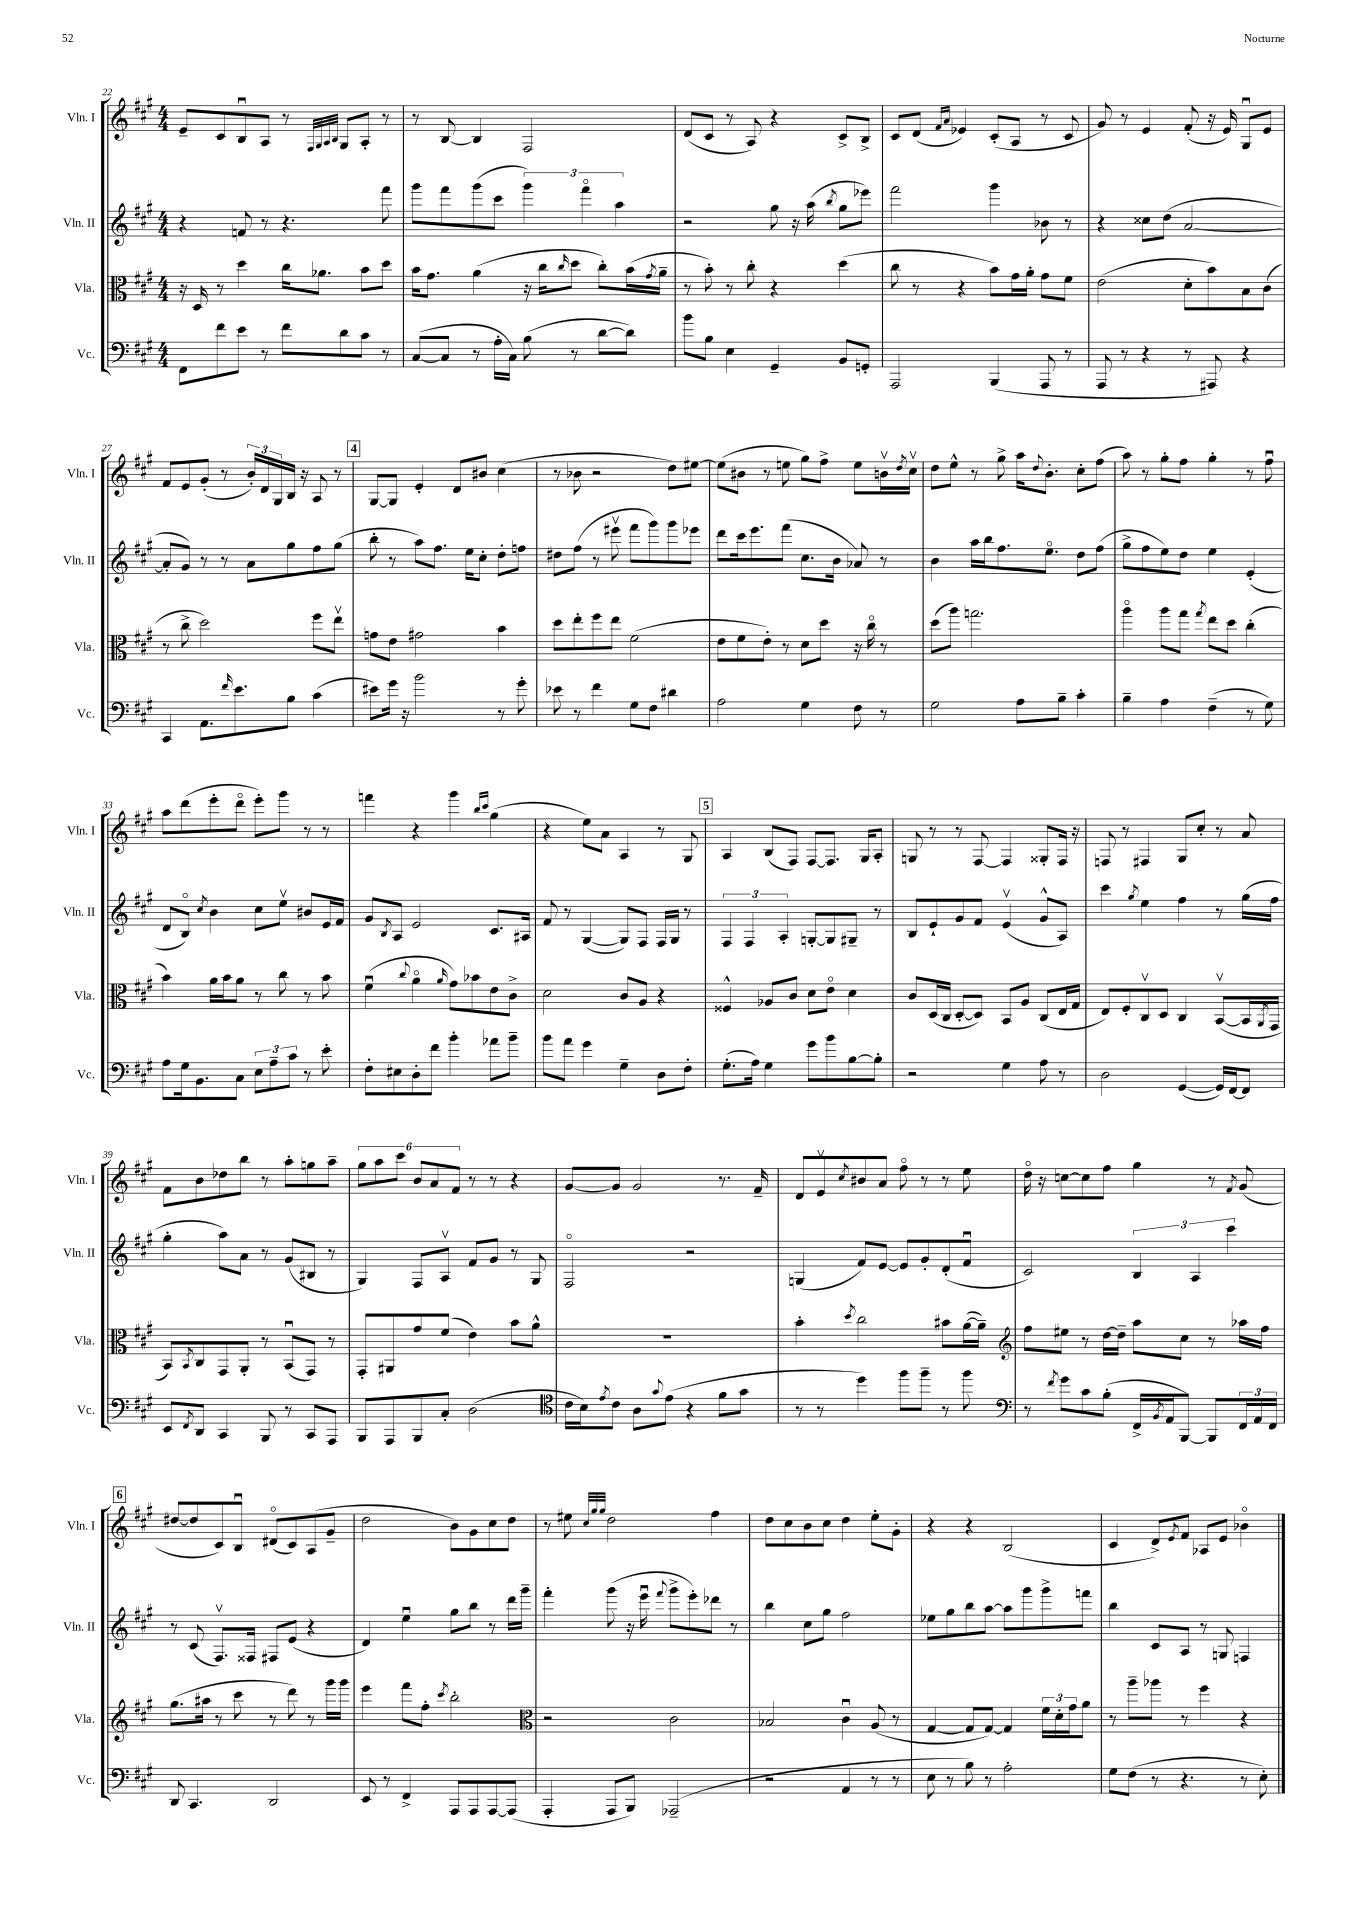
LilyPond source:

<<
\new StaffGroup <<
\new Staff = "s0" \with { instrumentName = "Vln. I" shortInstrumentName = "Vln. I" } {
    \clef treble \key a \major \numericTimeSignature \time 4/4
    e'8-- cis'8 b8\downbow a8 r8 \grace { fis32 gis32 a32 b32 } gis8 a8-. r8 |
    r8 b8~ b4 fis2 |
    d'8( cis'8 r8 a8) r4 cis'8-> b8-> |
    cis'8 d'8( \grace { fis'16 a'16 } ees'4) cis'8-.( a8 r8 cis'8 |
    gis'8) r8 e'4 fis'8-.( r16 e'16) gis8\downbow e'8 |
    fis'8 e'8 gis'8-.( r8 \tuplet 3/2 { b'16-.) d'16 gis16 } b16 r16 a8 r8 |
    \mark \markup { \box "4" } gis8~ gis8 e'4-. d'8 bis'8 cis''4( |
    r8 bes'8 r2 d''8) eis''8~ |
    eis''8( bis'8 r8 e''8 gis''8) fis''8-> e''8 b'16\upbow \acciaccatura { d''8 } cis''16\upbow |
    d''8 e''8-^ r8 gis''8-> a''16 \appoggiatura { d''8 } b'8.-. cis''8-. fis''8( |
    a''8) r8 gis''8-. fis''8 gis''4-. r8 fis''8\downbow |
    a''8 d'''8( e'''8-. d'''8\flageolet e'''8-.) gis'''8 r8 r8 |
    f'''4 r4 gis'''4 \grace { b''16 cis'''16 } gis''4( |
    r4 e''8) a'8 a4 r8 gis8 |
    \mark \markup { \box "5" } a4 b8( fis8) fis8~ fis8. gis16 a8-. |
    g8 r8 r8 fis8~ fis4 gisis8-. fis16 r16 |
    f8 r8 fis4 gis8 cis''8-. r8 a'8 |
    fis'8 b'8 des''8 b''8 r8 a''8-. g''8 a''8-- |
    \tuplet 6/4 { gis''8 a''8 cis'''8 b'8 a'8 fis'8 } r8 r8 r4 |
    gis'8~ gis'8 gis'2 r8. fis'16-- |
    d'8 e'8\upbow \acciaccatura { cis''8 } bis'8 a'8 fis''8\flageolet r8 r8 e''8 |
    d''16\flageolet r16 c''8~ c''8 fis''8 gis''4 r8 \acciaccatura { fis'8 } gis'8( |
    \mark \markup { \box "6" } dis''8~ dis''8 cis'8) b8\downbow dis'8\flageolet( cis'8) a8( gis'8-- |
    d''2 b'8) gis'8 cis''8 d''8 |
    r8 eis''8 \grace { cis''32 gis''32 gis''32 } d''2 fis''4 |
    d''8 cis''8 b'8 cis''8 d''4 e''8-. gis'8-. |
    r4 r4 b2( |
    cis'4 d'8->) \acciaccatura { e'8 } fis'8 aes8 e'8 bes'4\flageolet \bar "|." |
}
\new Staff = "s1" \with { instrumentName = "Vln. II" shortInstrumentName = "Vln. II" } {
    \clef treble \key a \major \numericTimeSignature \time 4/4
    r4 f'8 r8 r4. fis'''8 |
    gis'''8 fis'''8 gis'''8( cis'''8 \tuplet 3/2 { gis'''4) fis'''4\flageolet a''4 } |
    r2 gis''8 r16 a''16( \acciaccatura { b''8 } gis''8 ees'''8) |
    fis'''2 gis'''4 bes'8 r8 |
    r4 cisis''8 d''8( a'2~ |
    a'8-. gis'8) r8 r8 a'8 gis''8 fis''8 gis''8( |
    \mark \markup { \box "4" } b''8-. r8 a''8) fis''8. e''16 cis''8-. d''8-. f''8 |
    dis''8 fis''8( r8 eis'''8\upbow fis'''8 gis'''8) gis'''8 ees'''8 |
    d'''8 cis'''16 e'''8. fis'''8( cis''8. b'16 aes'8) r8 |
    b'4 a''16 b''16 fis''8. e''8.\flageolet d''8 fis''8( |
    gis''8-> fis''8 e''8) d''8 e''4 e'4-.( |
    d'8 b8\flageolet) \acciaccatura { cis''8 } b'4 cis''8 e''8\upbow bis'8 e'16 fis'16 |
    gis'8 \acciaccatura { b8 } a8 e'2 cis'8. ais16 |
    fis'8 r8 gis4~( gis8) fis8 fis16 gis16 r8 |
    \mark \markup { \box "5" } \tuplet 3/2 { fis4 fis4 a4-. } g8~-. g8 gis8-- r8 |
    b8 e'8-! gis'8 fis'8 e'4\upbow( gis'8-^ a8) |
    cis'''4 \acciaccatura { gis''8 } e''4 fis''4 r8 gis''16( fis''16 |
    gis''4-. a''8) a'8 r8 gis'8( bis8 r8 |
    gis4) fis8 a8\upbow fis'8 gis'8 r8 gis8 |
    fis2\flageolet r2 |
    g4( fis'8) e'8~ e'8 gis'8-. d'8-.( fis'8\downbow |
    cis'2) \tuplet 3/2 { b4 a4 cis'''4 } |
    \mark \markup { \box "6" } r8 cis'8( fis8.\upbow) fisis16 fis8 e'8( r4 |
    d'4) e''4\downbow gis''8 b''8 r8 d'''16 gis'''16-- |
    fis'''4-. gis'''8( r16 e'''16\downbow \appoggiatura { fis'''8 } gis'''8-> e'''8-.) des'''8 r8 |
    b''4 cis''8 gis''8 fis''2 |
    ees''8 gis''8 b''8 a''8~ a''8 gis'''8 gis'''8-> f'''8 |
    b''4 cis'8 a8 r8 g8 f4 \bar "|." |
}
\new Staff = "s2" \with { instrumentName = "Vla." shortInstrumentName = "Vla." } {
    \clef alto \key a \major \numericTimeSignature \time 4/4
    r16 d16 r8 d''4 cis''16 aes'8. b'8 d''8 |
    b'16 gis'8. a'4( r16 cis''16 \grace { cis''16 } d''8 cis''8-.) b'16( \acciaccatura { gis'8 } a'16-- |
    r8 b'8-.) r8 cis''8-. r4 d''4( |
    cis''8 r8 r4 b'8) gis'16 a'16-. gis'8 fis'8 |
    e'2( d'8-. b'8) b8 cis'8( |
    r8 cis''8-> d''2) fis''8 e''8\upbow |
    \mark \markup { \box "4" } g'8 e'8 gis'2 b'4 |
    d''8 e''8-. fis''8 e''8 fis'2( |
    e'8 fis'8 e'8-.) r8 d'8 d''8 r16 cis''16\flageolet r8 |
    d''8( a''8) g''2. |
    a''4\flageolet a''8 gis''8 \acciaccatura { gis''8 } e''8 d''8 cis''4-.( |
    b'4) a'16 b'16 a'8 r8 cis''8 r8 b'8 |
    fis'4\downbow( \appoggiatura { cis''8 } a'4\flageolet \grace { a'16 } gis'8) bes'8 e'8 cis'8-> |
    d'2 cis'8 a8 r4 |
    \mark \markup { \box "5" } fisis4-^ aes8 cis'8 d'8 e'8\flageolet d'4 |
    cis'8 d16( cis16 d8~-. d8) b,8 a8 cis8( e16 gis16 |
    e8) fis8-. cis8\upbow d8 cis4 b,8~\upbow( b,16 \acciaccatura { a,8 } gis,16 |
    b,8) \acciaccatura { b,8 } cis8 gis,8 a,8-. r8 b,8\downbow( gis,8) r8 |
    gis,8-. ais,8 gis'8 fis'8( e'4) b'8 a'8-^ |
    R1 |
    b'4-. \acciaccatura { d''8 } cis''2 bis'8 a'16~( a'16--) |
    \clef treble fis''8 eis''8 r8 d''16~ d''16-- a''8 cis''8 r8 aes''16 fis''16 |
    \mark \markup { \box "6" } gis''8.( ais''16 r8 cis'''8 r8 d'''8) r8 gis'''16 gis'''16 |
    e'''4 fis'''8 fis''8-. \acciaccatura { cis'''8 } b''2-. |
    \clef alto r2 cis'2 |
    bes2 cis'4\downbow a8( r8 |
    gis4~ gis8 gis8~) gis4 \tuplet 3/2 { fis'16 d'16-. gis'16 } a'8 |
    r8 a''8-- aes''8 r8 fis''4 r4 \bar "|." |
}
\new Staff = "s3" \with { instrumentName = "Vc." shortInstrumentName = "Vc." } {
    \clef bass \key a \major \numericTimeSignature \time 4/4
    fis,8 fis'8 e'8 r8 fis'8 d'8 cis'8 r8 |
    cis8~( cis8 r8 a16-. cis16) b8( r8 d'8~ d'8) |
    b'8 b8 e4 gis,4-- b,8 g,8-. |
    a,,2 b,,4( a,,8 r8 |
    a,,8 r8 r4 r8 ais,,8) r4 |
    cis,4 a,8. \grace { fis'16 } e'8. b8 cis'4( |
    \mark \markup { \box "4" } eis'8) gis'16 r16 b'2 r8 gis'8-. |
    ees'8 r8 fis'4 gis8 fis8 dis'4 |
    a2 gis4 fis8 r8 |
    gis2 a8 b8-- cis'4-. |
    b4-- a4 fis4--( r8 gis8) |
    a8 gis16 b,8. cis8 \tuplet 3/2 { e8 a8-- cis'8 } r8 e'8-. |
    fis8-. eis8 d8-. fis'8 b'4-. aes'8 b'8-- |
    b'8 a'8 gis'4 gis4-- d8 fis8-. |
    \mark \markup { \box "5" } gis8.-.( a16) gis4 gis'8 b'8 b8~ b8-. |
    r2 gis4 a8 r8 |
    d2 gis,4~( gis,16) fis,16~ fis,8 |
    e,8 \acciaccatura { fis,8 } d,8 cis,4 b,,8 r8 cis,8 a,,8 |
    b,,8 a,,8 b,,8 cis8-. d2( |
    \clef tenor cis'16 b16) \acciaccatura { e'8 } cis'8 a8 \appoggiatura { gis'8 } e'8( r4 fis'8 gis'8 |
    r8 r8 d''4) fis''8 fis''8-- r8 fis''8 |
    \clef bass r8 \acciaccatura { fis'8 } gis'8 cis'8 b8-.( fis,16-> \acciaccatura { b,8 } a,16 b,,8~) b,,8 \tuplet 3/2 { fis,16 a,16 fis,16 } |
    \mark \markup { \box "6" } d,8 cis,4. d,2 |
    e,8 r8 fis,4-> a,,8 a,,8 a,,8~ a,,8( |
    a,,4-. a,,8 b,,8) aes,,2--( |
    r2 a,4 r8 r8 |
    e8 r8 b8) r8 a2-. |
    gis8 fis8( r8 r4. r8 e8-.) \bar "|." |
}
>>
>>
\layout { \context { \Score currentBarNumber = #22 } }
